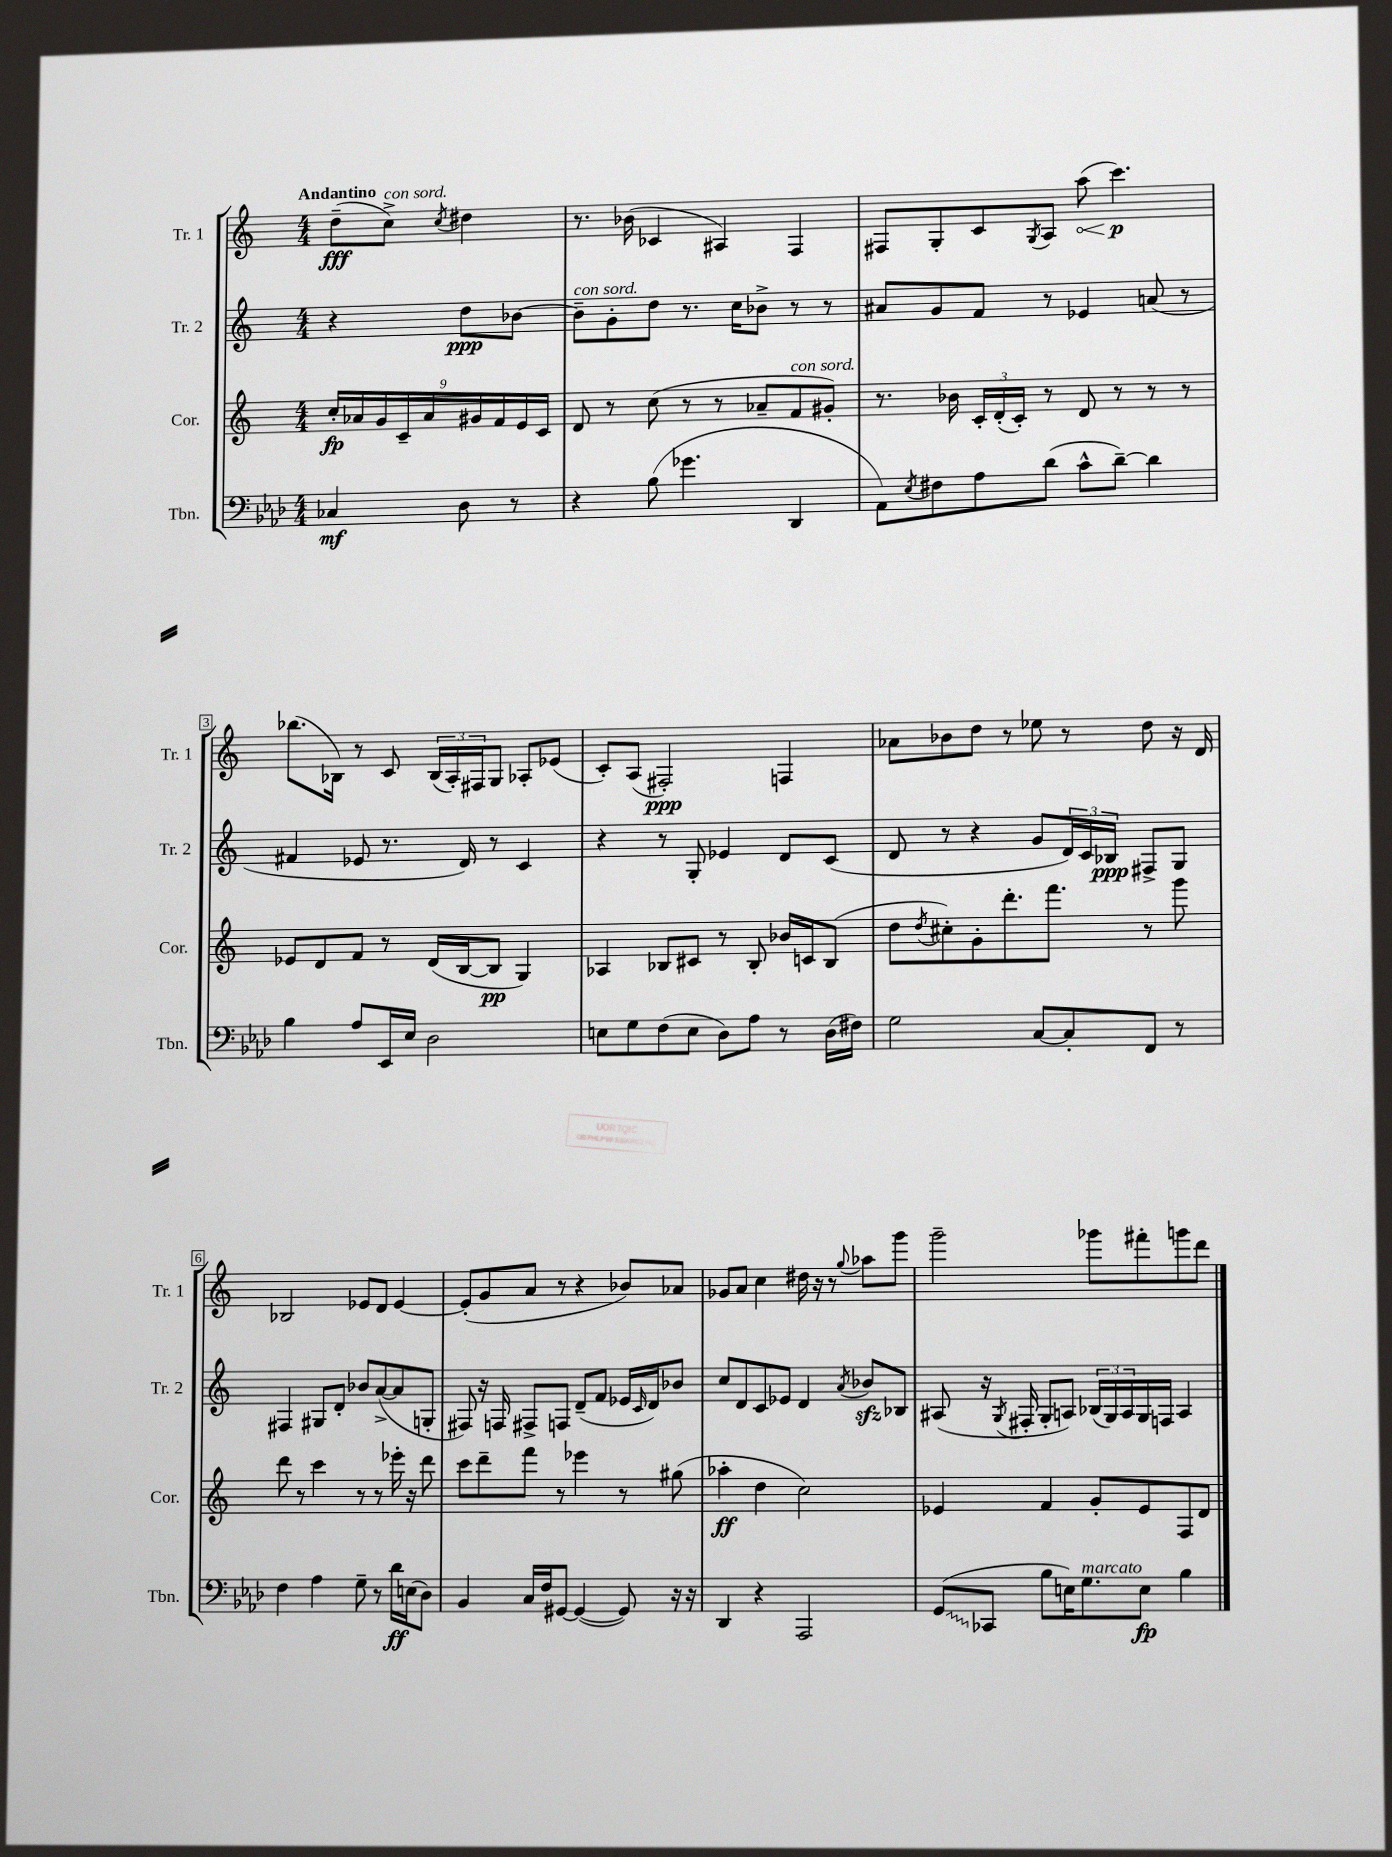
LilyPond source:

<<
\new StaffGroup <<
\new Staff = "s0" \with { instrumentName = "Tr. 1" shortInstrumentName = "Tr. 1" } {
    \clef treble \key c \major \numericTimeSignature \time 4/4 \partial 2 \tempo "Andantino"
    d''8--\fff( c''8->^\markup { \italic "con sord." }) \acciaccatura { c''8 } dis''4 |
    r8. bes'16( ces'4 ais4) f4 |
    fis8 g8-. c'8 \acciaccatura { g8 } a8 \once \override Hairpin.circled-tip = ##t a''8\<( c'''4.\p\!) |
    bes''8.( bes16) r8 c'8 \tuplet 3/2 { bes16( a16-.) fis16 } g8 aes8-. ees'8( |
    c'8-.) a8( fis2-.\ppp) f4 |
    aes'8 bes'8 d''8 r8 ees''8 r8 d''8 r16 d'16 |
    bes2 ees'8 d'8 ees'4~ |
    ees'8-.( g'8 a'8 r8 r4 bes'8) aes'8 |
    ges'8 a'8 c''4 dis''16 r16 r8 \appoggiatura { g''8 } aes''8 g'''8 |
    g'''2-- ges'''8 fis'''8-. g'''8 d'''8 \bar "|." |
}
\new Staff = "s1" \with { instrumentName = "Tr. 2" shortInstrumentName = "Tr. 2" } {
    \clef treble \key c \major \numericTimeSignature \time 4/4 \partial 2
    r4 d''8\ppp bes'8~ |
    bes'8--^\markup { \italic "con sord." } g'8-. d''8 r8. c''16 bes'8-> r8 r8 |
    ais'8 g'8 f'8 r8 ees'4 a'8( r8 |
    fis'4 ees'8 r8. d'16) r8 c'4 |
    r4 r8 g8-. ees'4 d'8 c'8( |
    d'8 r8 r4 g'8 \tuplet 3/2 { d'16) c'16 bes16\ppp } fis8-> g8 |
    fis4 gis8 d'8-. bes'8 a'8~->( a'8 g8-. |
    fis8) r16 f16 fis8-> f8 d'8--( f'8 ees'16 \grace { c'16 } d'16) bes'8 |
    c''8 d'8 c'8 ees'8 d'4 \acciaccatura { a'8 } bes'8\sfz bes8 |
    ais8( r16 \acciaccatura { g8 } fis16-. g8-. a8) \tuplet 3/2 { bes16( g16) a16 } g16 f16 a4 \bar "|." |
}
\new Staff = "s2" \with { instrumentName = "Cor." shortInstrumentName = "Cor." } {
    \clef treble \key c \major \numericTimeSignature \time 4/4 \partial 2
    \tuplet 9/8 { c''16-.\fp aes'16 g'16 c'16-- aes'16 gis'16 f'16 e'16 c'16 } |
    d'8 r8 c''8( r8 r8 aes'8-- f'8^\markup { \italic "con sord." } gis'8-.) |
    r8. bes'16 \tuplet 3/2 { c'16-. d'16-.( c'16-.) } r8 d'8 r8 r8 r8 |
    ees'8 d'8 f'8 r8 d'16( b16~ b8\pp g4) |
    aes4 bes8 cis'8 r8 bes8-. bes'16 c'16 bes8( |
    d''8 \acciaccatura { d''8 } cis''8-.) g'8-. d'''8.-. f'''8. r8 g'''8 |
    d'''8 r8 c'''4 r8 r8 ees'''16-. r16 d'''8 |
    c'''8 d'''8-- f'''8 r8 ees'''4 r8 gis''8( |
    aes''4-.\ff d''4 c''2) |
    ees'4 f'4 g'8-. ees'8 f8 d'8 \bar "|." |
}
\new Staff = "s3" \with { instrumentName = "Tbn." shortInstrumentName = "Tbn." } {
    \clef bass \key aes \major \numericTimeSignature \time 4/4 \partial 2
    ces4\mf des8 r8 |
    r4 bes8( ges'4. des,4 |
    aes,8) \acciaccatura { ees8 } fis8 aes8 des'8( c'8-^ des'8~--) des'4 |
    bes4 aes8 ees,16 ees16 des2 |
    e8 g8 f8( e8 des8) aes8 r8 des16( fis16) |
    g2 c8~ c8-. f,8 r8 |
    f4 aes4 g8-- r8 des'16\ff e16( des8) |
    bes,4 c16 f16 gis,8~ gis,4~( gis,8) r16 r16 |
    des,4 r4 aes,,2 |
    \once \override Glissando.style = #'zigzag g,8\glissando( ces,8 bes8 e16) g8.^\markup { \italic "marcato" } e8\fp bes4 \bar "|." |
}
>>
>>
\layout { \context { \Score \override BarNumber.stencil = #(make-stencil-boxer 0.1 0.3 ly:text-interface::print) } }
